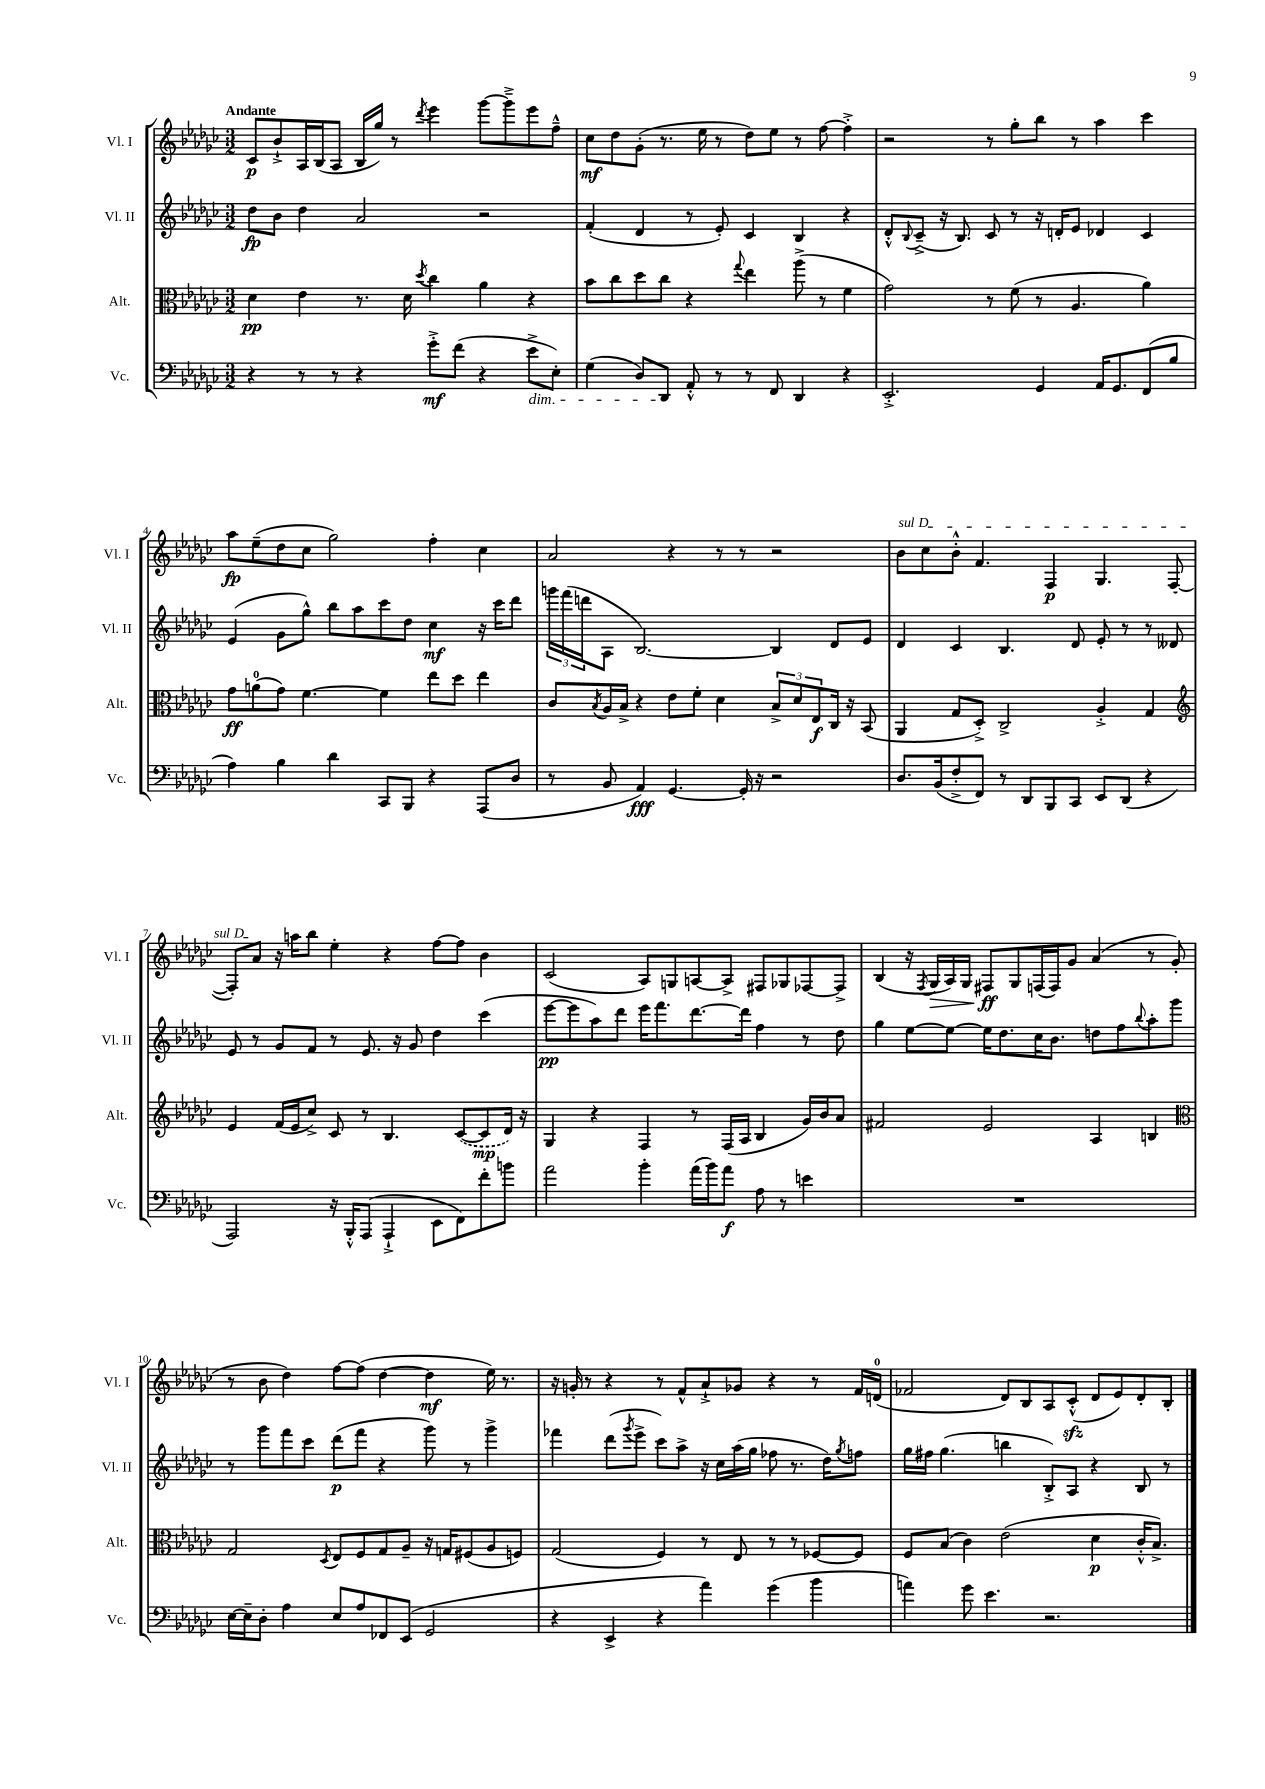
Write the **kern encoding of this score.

**kern	**kern	**kern	**kern
*staff4	*staff3	*staff2	*staff1
*clefF4	*clefC3	*clefG2	*clefG2
*k[b-e-a-d-g-c-]	*k[b-e-a-d-g-c-]	*k[b-e-a-d-g-c-]	*k[b-e-a-d-g-c-]
*M3/2	*M3/2	*M3/2	*M3/2
4r	4d-	8dd-	8c-
.	.	8b-	8b-`^
8r	4e-	4dd-	16A-
.	.	.	(16B-
8r	.	.	8A-
4r	8.r	2a-	16B-
.	.	.	16gg-)
.	.	.	8r
.	16d-	.	.
.	8qdd-	.	8qddd-
8g-'^	4cc-	.	4eee-
(8f	.	.	.
4r	4a-	2r	[8ggg-
.	.	.	8ggg-~^]
8e-^	4r	.	8eee-
8E-')	.	.	8ff~^^
=	=	=	=
(4G-	8b-	(4f'	8cc-
.	8cc-	.	8dd-
8D-)	8dd-	4d-	(8g-'
8DD-	8cc-	.	8.r
8AA-'^^	4r	8r	.
.	.	.	16ee-
8r	.	8e-')	8r
.	8qqgg-	.	.
8r	4ee-	4c-	8dd-)
8FF	.	.	8ee-
4DD-	(8aa-^	4B-	8r
.	8r	.	[8ff
4r	4f	4r	4ff'^]
=	=	=	=
2.EE-'^	2g-)	8d-'^^	2r
.	.	8qqB-	.
.	.	(8c-~^	.
.	.	16r	.
.	.	8.B-)	.
.	8r	8c-	8r
.	(8f	8r	8gg-'
4GG-	8r	16r	8bb-
.	.	16d'	.
.	4.A-	8e-	8r
16AA-	.	4d-	4aa-
8.GG-	.	.	.
(8FF	4a-)	4c-	4ccc-
8B-	.	.	.
=	=	=	=
4A-)	8g-	(4e-	8aa-
.	(8a	.	(8ee-~
4B-	8g-)	8g-	8dd-
.	[4.f	8gg-^^)	8cc-
4d-	.	8bb-	2gg-)
.	.	8aa-	.
8CC-	4f]	8ccc-	.
8BBB-	.	8dd-	.
4r	8ee-	4cc-	4ff'
.	8dd-	.	.
(8AAA-	4ee-	16r	4cc-
.	.	16ccc-	.
8D-	.	8ddd-	.
=	=	=	=
8r	8c-	24ggg	2a-
.	.	(24fff	.
.	.	24ddd	.
.	8qB-	.	.
8BB-	16A-	8A-	.
.	16B-^	.	.
4AA-)	4r	[2.B-)	.
[4.GG-	8e-	.	4r
.	8f'	.	.
.	4d-	.	8r
16GG-']	.	.	8r
16r	.	.	.
2r	12B-^	4B-]	2r
.	12d-	.	.
.	12E-	.	.
.	16C-	8d-	.
.	16r	.	.
.	(8BB-	8e-	.
=	=	=	=
8.D-	4AA-	4d-	8b-
.	.	.	8cc-
(16BB-	.	.	.
8F'^	8G-	4c-	8b-'^^
8FF)	8D-'^)	.	4.f
8r	2C-^	4.B-	.
8DD-	.	.	.
8BBB-	.	.	4F
8CC-	.	8d-	.
8EE-	4A-'^	8e-'	4.G-
(8DD-	.	8r	.
4r	4G-	8r	.
.	.	8d--	([8F
=	=	=	=
*	*clefG2	*	*
2AAA-)	4e-	8e-	8F'])
.	.	8r	8a-
.	(16f	8g-	16r
.	16e-	.	16aa
.	8cc-^)	8f	8bb-
16r	8c-	8r	4ee-'
16BBB-'^^	.	.	.
(8AAA-	8r	8.e-	.
4AAA-`^	4.B-	.	4r
.	.	16r	.
.	.	8g-	.
8EE-	.	4dd-	[8ff
8FF)	([8c-	.	8ff]
8f'	8c-]	(4ccc-	4b-
8b	16d-)	.	.
.	16r	.	.
=	=	=	=
2a-	4G-	[8eee-	(2c-
.	.	8eee-]	.
.	4r	8aa-)	.
.	.	8ddd-	.
4b-'	4F	16eee-	8A-)
.	.	8.fff	.
.	.	.	8G
(16a-	8r	[8.ddd-	[8A
16b-)	.	.	.
8a-	(16F	.	8A^]
.	16A-	16ddd-]	.
8A-	4B-	4ff	8F#
8r	.	.	8G-
4e	16g-)	8r	[8F-
.	16b-	.	.
.	8a-	8dd-	8F-^]
=	=	=	=
1.r	2f#	4gg-	(4B-
.	.	[8ee-	16r
.	.	.	8qF
.	.	.	16G-
.	.	8ee-_	16A-)
.	.	.	16G-
.	2e-	16ee-]	8F#
.	.	8.dd-	.
.	.	.	8G-
.	.	16cc-	(16F
.	.	8.b-	16F)
.	.	.	8g-
.	4A-	8dd	(4a-
.	.	8ff	.
.	.	8qqbb-	.
.	4B	8aa-'	8r
.	.	8ggg-	8g-'
=	=	=	=
*	*clefC3	*	*
[16E-	2G-	8r	8r
16E-~]	.	.	.
8D-'	.	8ggg-	8b-
4A-	.	8fff	4dd-)
.	.	8ccc-	.
.	8qD-	.	.
8E-	8E-	(8ddd-	[8ff
8A-	8F	8fff	(8ff]
8FF-	8G-	4r	[4dd-
(8EE-	8A-~	.	.
2GG-	16r	8ggg-)	4dd-]
.	16G	.	.
.	(8F#	8r	.
.	8A-	4ggg-^	16ee-)
.	.	.	8.r
.	8F)	.	.
=	=	=	=
4r	(2G-	4fff-	16r
.	.	.	16g'
.	.	.	8r
4EE-^	.	(8ddd-	4r
.	.	8qggg-	.
.	.	8eee-^	.
4r	4F)	8ccc-)	8r
.	.	8aa-^	8f^^
4a-)	8r	16r	8a-`^
.	.	16cc-	.
.	8E-	(16aa-	8g-
.	.	16gg-	.
(4g-	8r	8ff-	4r
.	8r	8.r	.
4b-	[8F-	.	8r
.	.	16dd-)	.
.	.	8qgg-	.
.	8F-]	8ff	16f
.	.	.	(16d
=	=	=	=
4a)	8F	16gg-	2f-
.	.	16ff#	.
.	(8B-	(4.gg-	.
8g-	4c-)	.	.
4.e-	.	.	.
.	(2e-	4bb	8d-)
.	.	.	8B-
2.r	.	8B-'^)	8A-
.	.	8A-	(8c-'^^
.	4d-	4r	8d-
.	.	.	8e-)
.	16c-'^^	8B-	8d-'
.	8.B-^)	.	.
.	.	8r	8B-'
==	==	==	==
*-	*-	*-	*-
